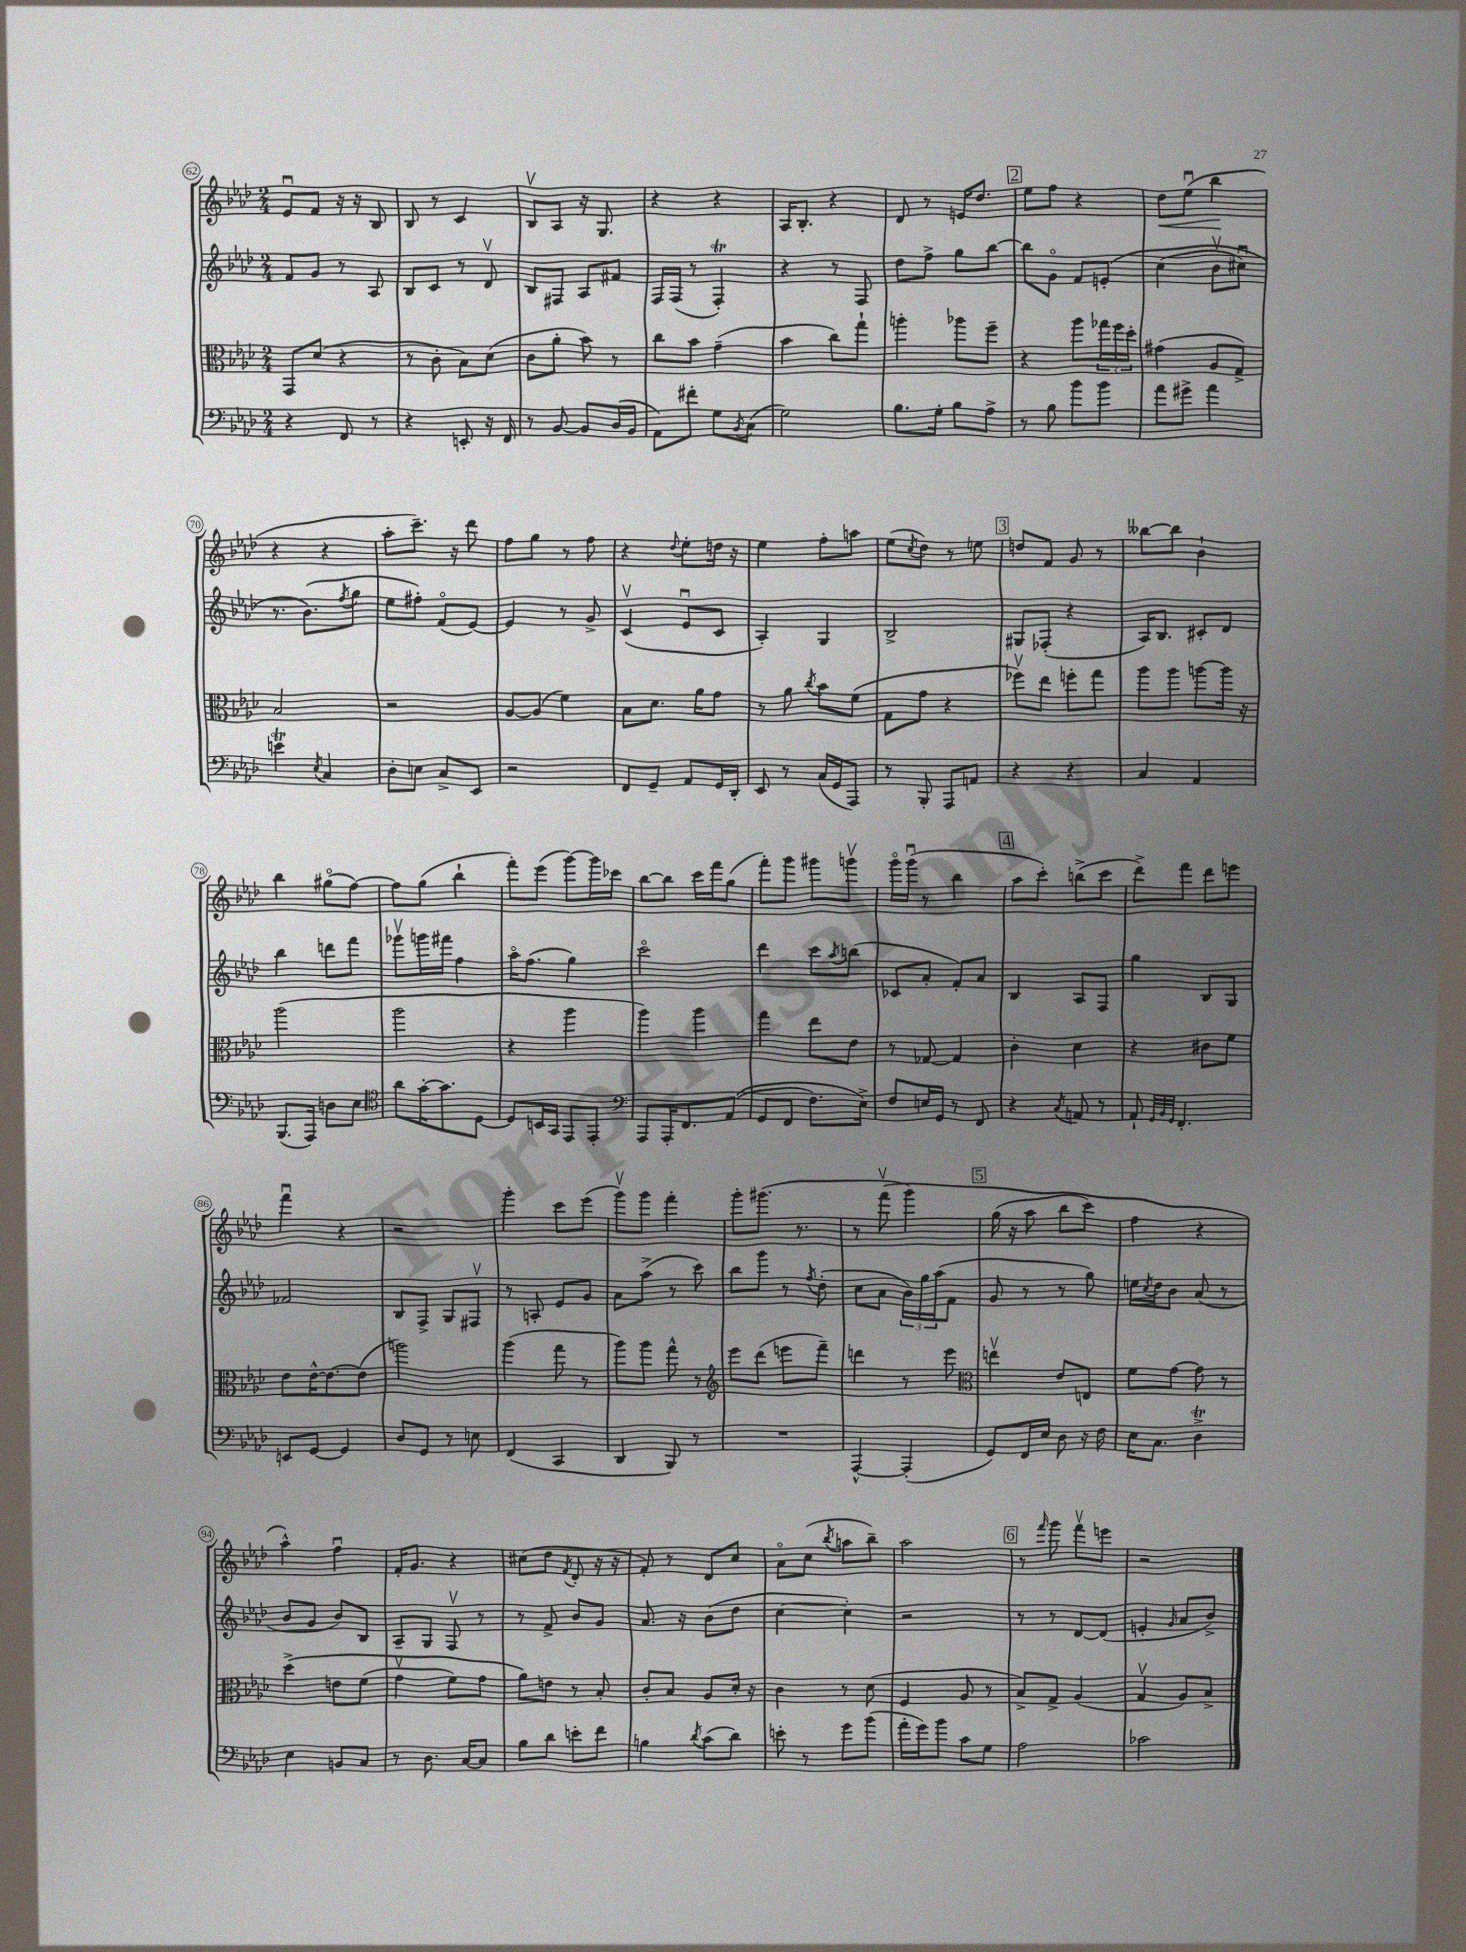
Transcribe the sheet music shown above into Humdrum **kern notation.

**kern	**kern	**kern	**kern
*staff4	*staff3	*staff2	*staff1
*clefF4	*clefC3	*clefG2	*clefG2
*k[b-e-a-d-]	*k[b-e-a-d-]	*k[b-e-a-d-]	*k[b-e-a-d-]
*M2/4	*M2/4	*M2/4	*M2/4
4r	8GG	8f	8e-u
.	(8d-	8g	8f
8FF	4r	8r	16r
.	.	.	16r
8r	.	8A-	8B-
=	=	=	=
4r	8r	8B-	8B-
.	8c'	8c	8r
8EE'	8B-)	8r	4c
16r	(8d-	8d-v	.
16FF	.	.	.
=	=	=	=
8r	8c	8B-	8B-v
[8BB-	8a-'	8F#	8A-
8BB-]	8b-)	8A-	16r
.	.	.	8.G
(16D-	8r	8f#	.
16BB-	.	.	.
=	=	=	=
8AA-)	8cc	16F	4r
.	.	(16F	.
8f#'	8b-	8r	.
8G	(4g~	4F')	4r
8qBB-	.	.	.
(8C	.	.	.
=	=	=	=
2G)	4b-	4r	16A-
.	.	.	8.B-'
.	8cc)	8r	4r
.	8gg`	8F	.
=	=	=	=
8.B-	4aa'	8dd-	8d-
.	.	8ff^	8r
16G'	.	.	.
8B-	8aa-	8gg	16e
.	.	.	8.dd-
8A-^	8ff~	[8bb-	.
=	=	=	=
8r	4r	8bb-]	8ee-
8B-	.	8go	8ff
8b-	8aa-	8f	4r
8b-	24gg-	&(8e'	.
.	24ff	.	.
.	24dd-'	.	.
=	=	=	=
8a-	(4g#	(4cc	8dd-
8g#^	.	.	(8ee-u
4a-	8A-	8b-v	4bb-
.	8G^)	8cc#u)	.
=	=	=	=
4e	2B-	8.r	4r
.	.	(8.b-&)	.
8qE-	.	.	.
4C	.	.	4r
.	.	8qff	.
.	.	8gg	.
=	=	=	=
8D-'	2r	8ee-	8aa-'
8E	.	8ff#')	8.ccc~)
8C^	.	(8fo	.
.	.	.	16r
8EE-	.	[8e-)	8ddd-
=	=	=	=
2r	[8A-	4e-]	8ff
.	(8A-]	.	8gg
.	4f)	8r	8r
.	.	8g^	8ff
=	=	=	=
8FF	8B-	(4cv	4r
8GG~	8.d-	.	.
.	.	.	8qqdd-
8AA-	.	8e-u	8ee-'
.	16a-	.	.
16GG	8g	8c	16dd
16DD-'	.	.	16r
=	=	=	=
8EE-	8r	4A-')	4ee-
8r	8a-	.	.
.	8qcc	.	.
(16C	8b-	4G	8ff'
16GG	.	.	.
8AAA-)	(8f	.	8aa
=	=	=	=
8r	8G	2B-^	(8ee-
.	.	.	8qcc
8BBB-'	8g	.	8dd-)
8AAA-	4r	.	8r
8AA	.	.	8ee
=	=	=	=
4r	8ff-v)	8G#	8dd
.	8ee-	(8F-'	8f
4r	8ff'	4r	8g
.	8gg	.	8r
=	=	=	=
4C	8aa-	16A-)	[8bb--
.	.	8.B-	.
.	8aa-	.	8bb--]
4AA-	[8aa	8c#'	4b-`
.	16aa]	8d-	.
.	16r	.	.
=	=	=	=
(8.BBB-	(2aa-	4bb-	4bb-
16AAA-)	.	.	.
8D	.	8ddd	(8gg#o
8E-	.	8fff	[8ff)
=	=	=	=
*clefC4	*	*	*
8a-	2aa-	8ggg-v	8ff]
[16g'	.	16ggg	(8gg
8.g]	.	16fff#	.
.	.	4ff	4bb-`
[8D-	.	.	.
=	=	=	=
8D-]	4r	16aa-o	8fff')
.	.	(8.ff	.
16BB	.	.	(8eee-
16GG	.	.	.
8EE-	4aa-	4gg)	[8ggg)
8EE-'	.	.	16ggg]
.	.	.	16ccc-
=	=	=	=
*clefF4	*	*	*
8AAA-	4aa-)	2ccco	[8bb-
16AAA-'	.	.	8bb-]
8.FF	.	.	.
.	4aa-	.	16ccc
.	.	.	16fff
&((8AA-	.	.	(8gg
=	=	=	=
8GG	4gg	4ddd-	8fff')
8FF	.	.	8ggg
8.F)	8ee-	8ccc	8ggg#
.	.	8qaa-	.
.	8e-	(8bb	8gggv
16E-^&)	.	.	.
=	=	=	=
8F	8r	8c-	16gggo
.	.	.	(16gggu
16E	[8G-	8a-'	8r
16GG	.	.	.
8r	4G-]	8f')	4bb-
8FF	.	8a-	.
=	=	=	=
4r	4c'	4B-	8aa-
.	.	.	8ccc')
8qC	.	.	.
8AA	4d-	8A-	(8bb^
8r	.	8F	8ccc
=	=	=	=
8AA-`	4r	4gg	8ddd-^)
32qqGG	.	.	.
32qqBB-	.	.	.
32qqGG	.	.	.
4.FF'	.	.	8fff
.	8c#	8B-	8ddd-
.	8f	8G	8eee
=	=	=	=
8EE	8e-	2f-	4fffu
[8GG	[16e-^^	.	.
.	8.e-_	.	.
4GG]	.	.	4r
.	(8e-]	.	.
=	=	=	=
8D-	2aa)	8B-	2r
8GG	.	8F^	.
8r	.	8G	.
8E	.	8F#v	.
=	=	=	=
(4FF	(4aa-	8r	4ggg'
.	.	8A'	.
4CC	8gg	8e-	8ccc
.	8r	8g	(8eee-
=	=	=	=
4DD-	8aa-)	8a-	8gggv)
.	8aa-	(8aa-^	8ggg
8BBB-)	8gg^^	8r	4fff'
8r	8r	8ccc)	.
=	=	=	=
*	*clefG2	*	*
2r	8eee-	8bb-	8ggg'
.	(8ddd-	8ggg	(8.ggg#
.	8eee	8r	.
.	.	.	8.r
.	.	8qff	.
.	8fff~)	(8dd-'	.
=	=	=	=
[4AAA-^^	4ddd	8cc	8r
.	.	8a-	&(8fffv
(4AAA-']	8r	24b-)	4ggg)
.	.	24gg	.
.	.	(24aa-	.
.	8eee-	8f	.
=	=	=	=
*	*clefC3	*	*
8GG)	4eev	8g	(16gg
.	.	.	16r
16FF	.	8r	8aa-
16E-	.	.	.
8D-	8e-	8r	8bb-
16r	8E	8gg)	8ccc)
16F	.	.	.
=	=	=	=
16E-	8f	16ee	4ff
.	.	8qcc	.
8.C	.	16dd-	.
.	[8g	8b-	.
4D-^	8g]	(8a-	4r
.	8r	8r	.
=	=	=	=
4E-	&(4dd-^	8b-	4aa-^^&)
.	.	8g	.
8BB	8e	8b-)	4ffu
8C	(8f	8B-	.
=	=	=	=
8r	4gv	8A-~	16f'
.	.	.	8.g
8.D-	.	8G	.
.	8f)	8Fv	4r
[16C	.	.	.
8C]	8g	8r	.
=	=	=	=
8B-	8a-&)	8r	(8cc#
8d-	8e	8f^	8dd-
.	.	.	8qf
8e'	8r	8b-	8d-'
8f	8B-'	8g	16r
.	.	.	16r
=	=	=	=
4B	8c'	8.a-	8f')
.	8B-	.	8r
.	.	16r	.
8qd-	.	.	.
(8c	8A-	(8b-	8d-
8d-)	16d-'	8dd-	8cc
.	16r	.	.
=	=	=	=
8e'	4c	[4cc	8a-o
8r	.	.	(8cc
.	.	.	8qbb-
8g	8r	4cc'])	8aa
(8b-	(8d-	.	8bb-~)
=	=	=	=
16a-'	4F	2r	2aa-
16g)	.	.	.
8b-	.	.	.
8c	8A-	.	.
8G	8r	.	.
=	=	=	=
2A-	8B-^)	8r	8r
.	.	.	16qqfff
.	8G^	8r	8ggg
.	(4A-	[8d-	8fffv
.	.	(8d-]	8eee
=	=	=	=
2c-	4Gv	4e'	2r
.	.	16qqg	.
.	8A-)	8a-	.
.	8B-^	8b-^)	.
==	==	==	==
*-	*-	*-	*-
